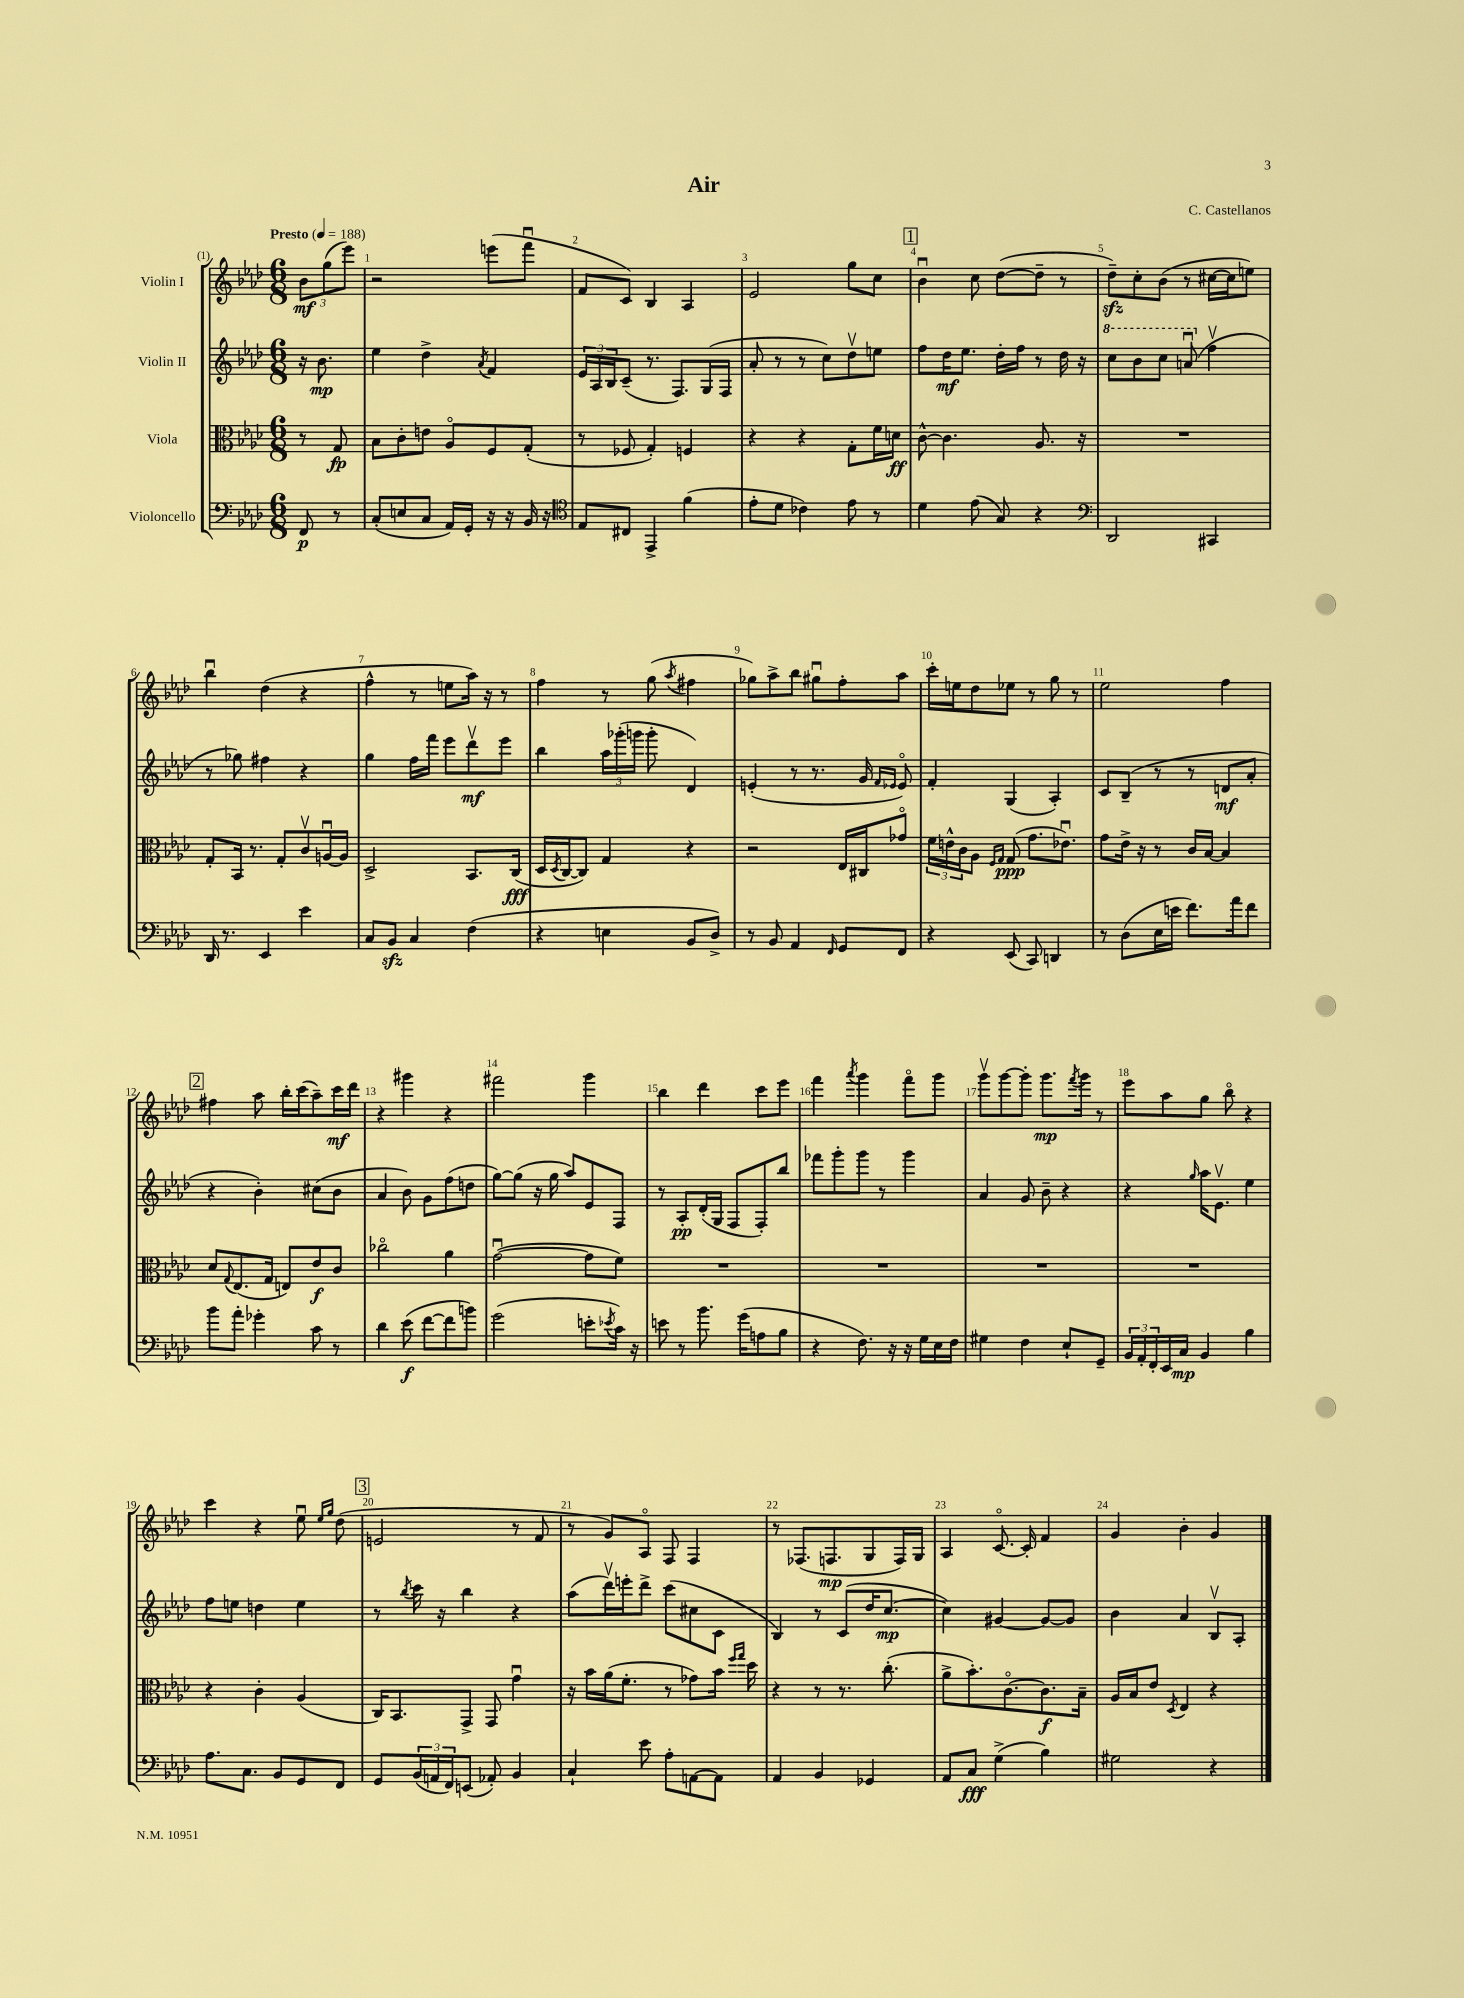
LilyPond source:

\header { title = "Air" composer = "C. Castellanos" }
<<
\new StaffGroup <<
\new Staff = "s0" \with { instrumentName = "Violin I" } {
    \clef treble \key aes \major \numericTimeSignature \time 6/8 \partial 4 \tempo "Presto" 4 = 188
    \tuplet 3/2 { bes'8\mf g''8( ees'''8) } |
    r2 e'''8( f'''8\downbow |
    f'8 c'8) bes4 aes4 |
    ees'2 g''8 c''8 |
    \mark \markup { \box "1" } bes'4\downbow c''8 des''8~( des''8-- r8 |
    des''8--\sfz) c''8-. bes'8( r8 cis''16~ cis''16 e''8) |
    bes''4\downbow des''4( r4 |
    f''4-^ r8 e''8 aes''16) r16 r8 |
    f''4 r8 g''8( \acciaccatura { aes''8 } fis''4 |
    ges''8) aes''8-> bes''8 gis''8\downbow f''8-. aes''8 |
    c'''16-. e''16 des''8 ees''8 r8 g''8 r8 |
    ees''2 f''4 |
    \mark \markup { \box "2" } fis''4 aes''8 bes''16-. c'''16( aes''8--) c'''16\mf des'''16 |
    r4 gis'''4 r4 |
    fis'''2 g'''4 |
    bes''4 des'''4 c'''8 ees'''8 |
    f'''4 \acciaccatura { aes'''8 } g'''4 f'''8\flageolet g'''8 |
    g'''8\upbow g'''8~ g'''8-. g'''8.\mp \acciaccatura { f'''8 } g'''16 r8 |
    ees'''8 aes''8 g''8 bes''8\flageolet r4 |
    c'''4 r4 ees''8\downbow \grace { ees''16 g''16 } des''8( |
    \mark \markup { \box "3" } e'2 r8 f'8 |
    r8 g'8) aes8\flageolet f8 f4 |
    r8 fes8.( f8.\mp g8 f16) g16 |
    aes4 c'8.~\flageolet c'16-. f'4 |
    g'4 bes'4-. g'4 \bar "|." |
}
\new Staff = "s1" \with { instrumentName = "Violin II" } {
    \clef treble \key aes \major \numericTimeSignature \time 6/8 \partial 4
    r16 bes'8.\mp |
    ees''4 des''4-> \acciaccatura { aes'8 } f'4 |
    \tuplet 3/2 { ees'16 aes16 bes16 } c'8--( r8. f8.) g16( f16 |
    aes'8-. r8 r8 c''8) des''8\upbow e''8 |
    \mark \markup { \box "1" } f''8 des''16\mf ees''8. des''16-. f''16 r8 des''16 r16 |
    \ottava #1 c'''8 bes''8 c'''8 a''8\downbow( \ottava #0 f''4\upbow |
    r8 ges''8) fis''4 r4 |
    g''4 f''16 f'''16 ees'''8 des'''8\upbow\mf ees'''8 |
    bes''4 \tuplet 3/2 { aes''16 ges'''16-.( g'''16 } g'''8-. des'4) |
    e'4-.( r8 r8. g'16 \grace { f'16 ees'16 } ees'8\flageolet) |
    f'4-. g4( aes4-.) |
    c'8 bes8--( r8 r8 d'8\mf aes'8-. |
    \mark \markup { \box "2" } r4 bes'4-.) cis''8( bes'8 |
    aes'4 bes'8) g'8 f''8( d''8 |
    g''8~) g''8( r16 g''16 aes''8) ees'8 f8 |
    r8 aes8-.\pp des'16-.( g16 f8 f8-.) bes''8 |
    fes'''8 g'''8-. g'''8 r8 g'''4 |
    aes'4 g'8 bes'8-- r4 |
    r4 \grace { g''16 } aes''16 ees'8.\upbow ees''4 |
    f''8 e''8 d''4 e''4 |
    \mark \markup { \box "3" } r8 \acciaccatura { bes''8 } c'''16 r16 bes''4 r4 |
    aes''8( des'''16\upbow) e'''16-. des'''8-> c'''8( cis''8 c'8 |
    bes4) r8 c'8( des''16 c''8.~\mp |
    c''4) gis'4~ gis'8~ gis'8 |
    bes'4 aes'4 bes8\upbow aes8-. \bar "|." |
}
\new Staff = "s2" \with { instrumentName = "Viola" } {
    \clef alto \key aes \major \numericTimeSignature \time 6/8 \partial 4
    r8 g8\fp |
    bes8 c'8-. e'8 aes8\flageolet f8 g8-.( |
    r8 fes8 g4-.) f4 |
    r4 r4 g8-. f'16 d'16\ff |
    \mark \markup { \box "1" } c'8~-^ c'4. aes8. r16 |
    R2. |
    g8-. bes,16 r8. g8-. c'8\upbow a16~\downbow a16 |
    des2-> bes,8. c16\fff( |
    des16 \acciaccatura { des8 } c16~ c8) g4 r4 |
    r2 ees16 cis16 ges'8\flageolet |
    \tuplet 3/2 { f'16 e'16-^ c'16 } aes8 \grace { f16 g16 } g8\ppp( g'8. ees'8.\downbow) |
    g'8 ees'16-> r16 r8 c'16 bes16~ bes4 |
    \mark \markup { \box "2" } des'8 \appoggiatura { g8 } ees8.( g16 e8) ees'8\f c'8 |
    ces''2\flageolet aes'4 |
    g'2~\downbow( g'8 f'8) |
    R2. |
    R2. |
    R2. |
    R2. |
    r4 c'4-. aes4( |
    \mark \markup { \box "3" } c16) bes,8. g,8-> g,8 g'4\downbow |
    r16 bes'16 aes'16( f'8.-. r8 ges'8) bes'16 \grace { f''16 g''16 } des''16 |
    r4 r8 r8. c''8.-.( |
    aes'8-> bes'8.-.) c'8.~\flageolet c'8.\f bes16-- |
    aes16 bes16 ees'8 \acciaccatura { des8 } ees4 r4 \bar "|." |
}
\new Staff = "s3" \with { instrumentName = "Violoncello" } {
    \clef bass \key aes \major \numericTimeSignature \time 6/8 \partial 4
    f,8\p r8 |
    c8-.( e8 c8 aes,16) g,16-. r16 r16 bes,16 r16 |
    \clef tenor ees8 cis8 ees,4-> f'4( |
    ees'8-. des'8 ces'4) ees'8 r8 |
    \mark \markup { \box "1" } des'4 ees'8( g8) r4 |
    \clef bass des,2 cis,4 |
    des,16 r8. ees,4 ees'4 |
    c8 bes,8\sfz c4 f4( |
    r4 e4 bes,8 des8->) |
    r8 bes,8 aes,4 \grace { f,16 } g,8 f,8 |
    r4 ees,8( c,8) d,4 |
    r8 des8( ees16 e'16 f'8.) aes'16 f'8 |
    \mark \markup { \box "2" } bes'8 aes'8-. ges'4-. c'8 r8 |
    des'4 ees'8\f( f'8~ f'8 b'8) |
    g'2( e'8-. \acciaccatura { ees'8 } c'16) r16 |
    e'8 r8 bes'8. g'16( a8 bes8 |
    r4 f8.) r16 r16 g16 ees16 f16 |
    gis4 f4 ees8-! g,8-- |
    \tuplet 3/2 { bes,16 aes,16-. f,16-. } ees,16 c16\mp bes,4 bes4 |
    aes8. c8. bes,8 g,8 f,8 |
    \mark \markup { \box "3" } g,8 \tuplet 3/2 { bes,16( a,16 f,16) } e,8( aes,8-.) bes,4 |
    c4-! ees'8 aes8-. a,8~ a,8 |
    aes,4 bes,4 ges,4 |
    aes,8 c8\fff g4->( bes4) |
    gis2 r4 \bar "|." |
}
>>
>>
\layout { \context { \Score \override BarNumber.break-visibility = ##(#f #t #t) barNumberVisibility = #all-bar-numbers-visible } }
